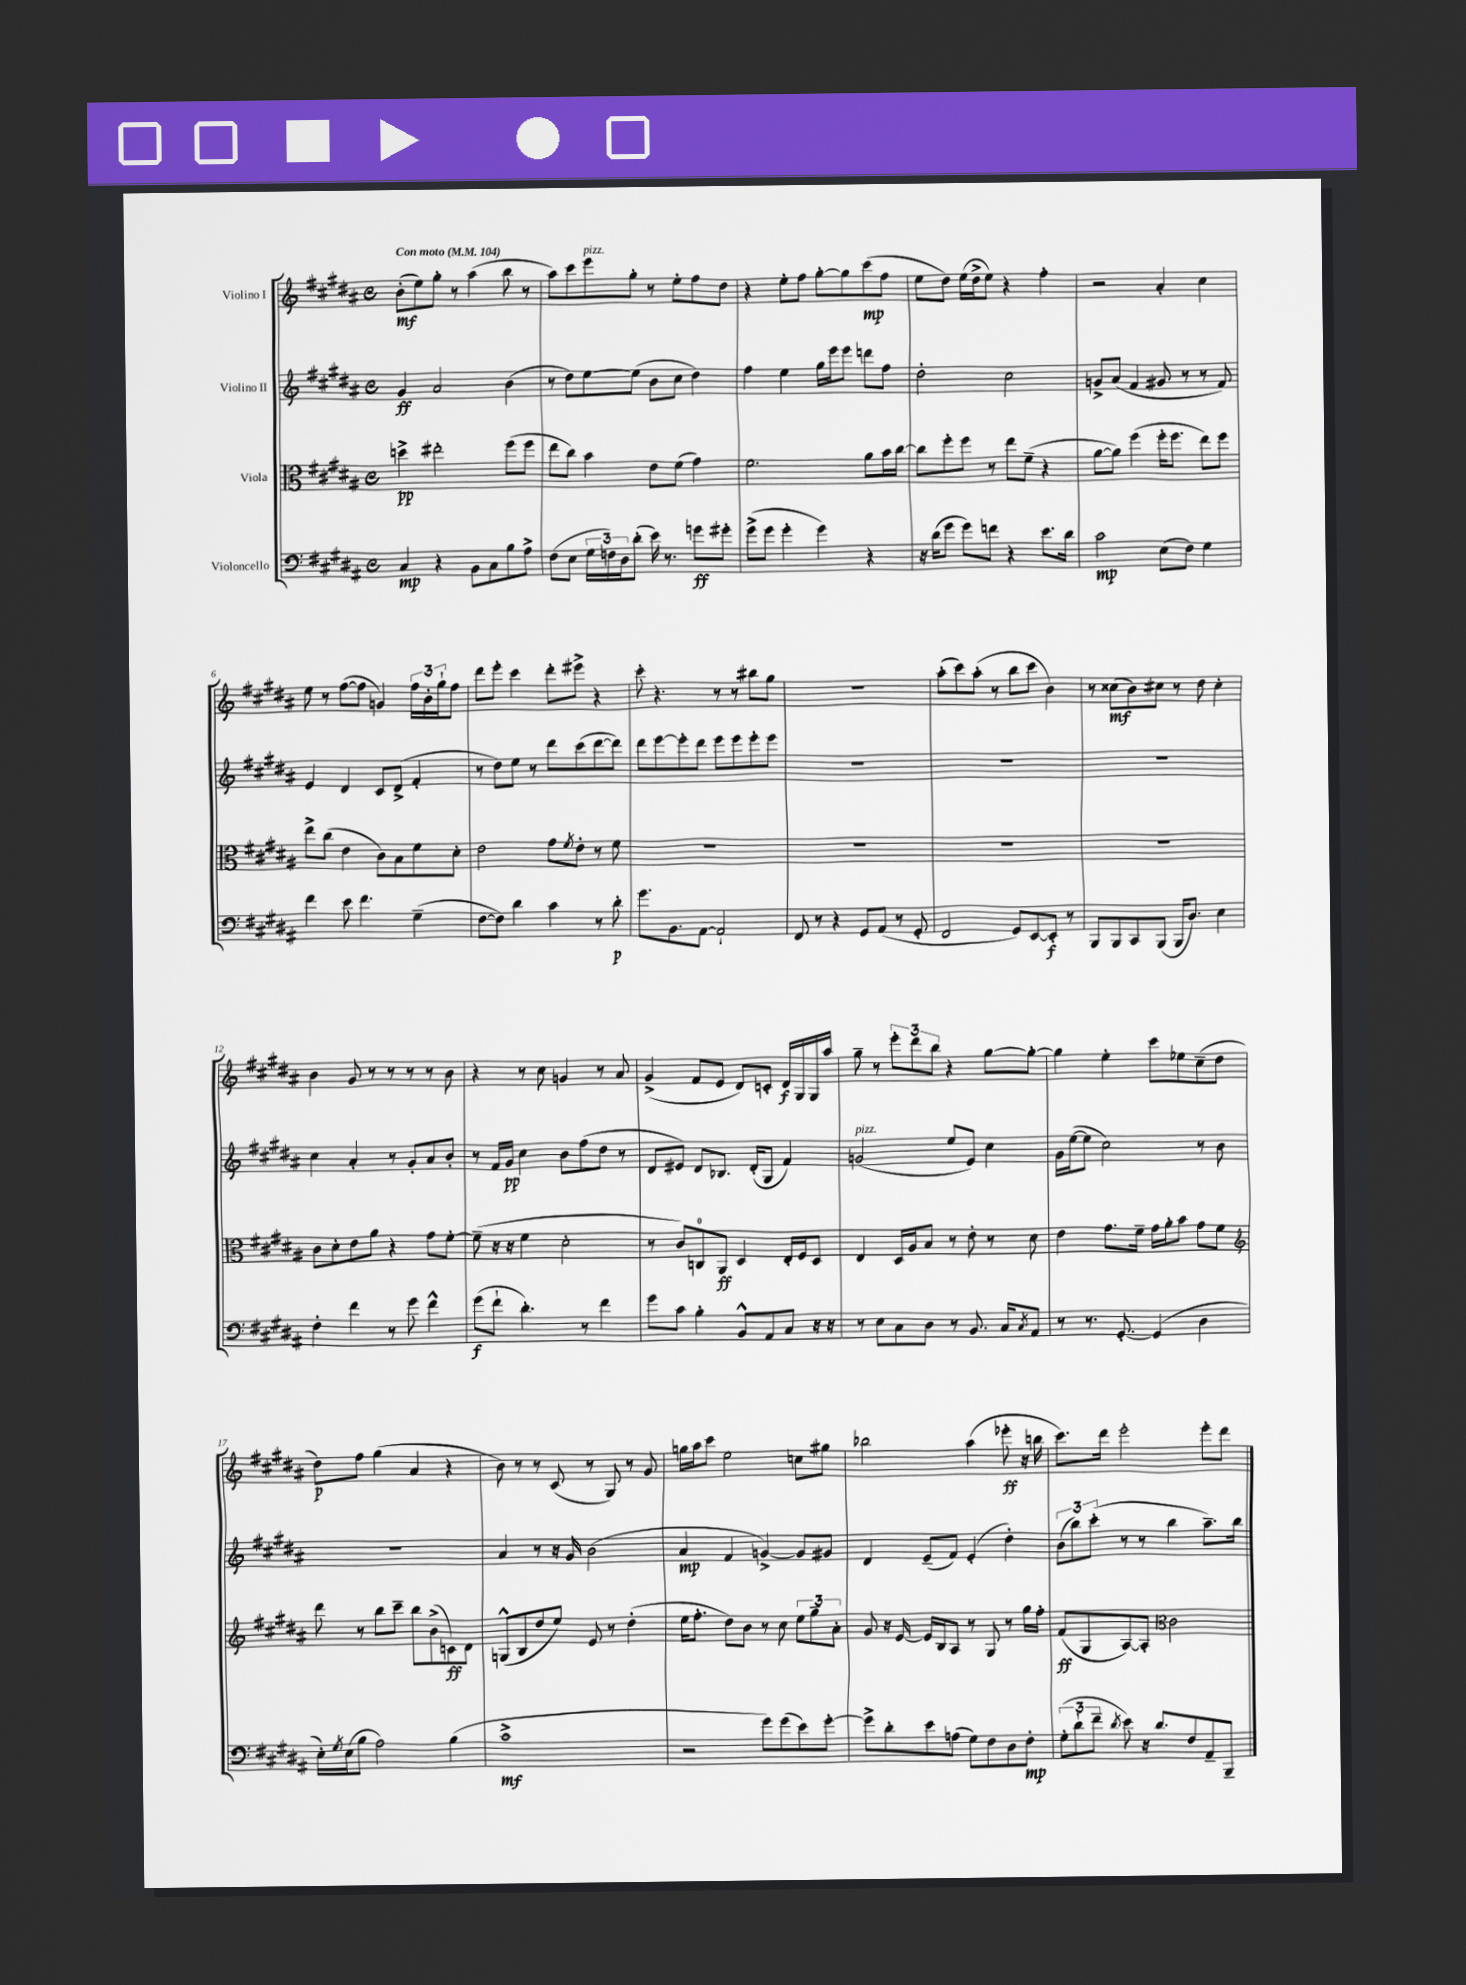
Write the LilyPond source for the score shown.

<<
\new StaffGroup <<
\new Staff = "s0" \with { instrumentName = "Violino I" } {
    \clef treble \key b \major \defaultTimeSignature \time 4/4 \tempo "Con moto" 4 = 104
    b'8-.\mf( e''8) gis''8-. r8 ais''4( b''8 r8 |
    ais''8) cis'''8 e'''8^\markup { \italic "pizz." } gis''8-. r8 e''8-. fis''8 dis''8 |
    r4 e''8-. fis''8 gis''8~-. gis''8 cis'''8\mp( fis''8 |
    e''8 dis''8) e''16( dis''16-> e''8) r4 fis''4-. |
    r2 ais'4-. cis''4 |
    e''8 r8 fis''8~( fis''8 g'4) \tuplet 3/2 { fis''16 b'16-. gis''16-! } fis''8 |
    dis'''8 e'''8-. cis'''4 dis'''8-. eis'''8-> r4 |
    cis'''8-. r4. r8 r8 bis''8 gis''8 |
    r1 |
    ais''8-.( cis'''8) ais''8-.( r8 b''8 cis'''8 b'4) |
    r8 cisis''8\mf( b'8) cis''8 r8 dis''8 cis''4-. |
    b'4 gis'8 r8 r8 r8 r8 b'8 |
    r4 r8 cis''8 g'4 r8 ais'8 |
    gis'4->( fis'8 e'8 dis'8) c'8-. dis'16\f gis16 gis16 ais''16 |
    gis''8-- r8 \tuplet 3/2 { e'''8-. dis'''8 b''8 } r4 gis''8~ gis''8~-. |
    gis''4 e''4-. cis'''8 ees''8 cis''8--( dis''8 |
    dis''8\p) fis''8 gis''4( ais'4 r4 |
    b'8) r8 r8 cis'8( r8 gis8) r8 gis'8 |
    g''16 ais''16 cis'''8 e''2 c''8 gis''8 |
    bes''2 ais''4( ees'''8-.\ff r16 b''16 |
    cis'''8.) dis'''16 e'''2-. e'''8-. dis'''8 \bar "|." |
}
\new Staff = "s1" \with { instrumentName = "Violino II" } {
    \clef treble \key b \major \defaultTimeSignature \time 4/4
    gis'4\ff ais'2 b'4( |
    r8 dis''8) e''8~ e''8( b'8 cis''8 dis''4) |
    fis''4 e''4 gis''16 e'''16 e'''8 d'''8 fis''8 |
    dis''2-. cis''2 |
    g'8-> ais'8( fis'4 gis'8 r8 r8 fis'8) |
    e'4 dis'4 cis'8 dis'8->( fis'4-. |
    r8 dis''8) e''8 r8 dis'''8 cis'''8( dis'''8~ dis'''8) |
    dis'''8 e'''8~ e'''8-. dis'''8 e'''8 e'''8 e'''8-. e'''8 |
    R1 |
    R1 |
    R1 |
    cis''4 ais'4-. r8 gis'8-. ais'8 b'8-. |
    r8 fis'16 gis'16\pp cis''4 b'8 fis''8( dis''8 r8 |
    dis'8 eis'8) dis'8 bes8. dis'16-.( gis8 fis'4) |
    g'2^\markup { \italic "pizz." }( e''8 e'8) cis''4 |
    gis'16 e''16~( e''8 cis''2) r8 b'8 |
    r1 |
    ais'4 r8 r16 gis'16 b'2( |
    ais'4\mp fis'4 g'4~->) g'8 gis'8 |
    dis'4 e'8--( fis'8) e'4-.( dis''4-.) |
    \tuplet 3/2 { b'8( b''8) cis'''8-.( } r8 r8 b''4 ais''8.--) b''16 \bar "|." |
}
\new Staff = "s2" \with { instrumentName = "Viola" } {
    \clef alto \key b \major \defaultTimeSignature \time 4/4
    d''4->\pp eis''2-. fis''8( fis''8 |
    e''8 cis''8) b'4 e'8 fis'8( gis'4) |
    fis'2. ais'8 b'16 cis''16~ |
    cis''8 fis''8-. fis''8 r8 e''8 fis'8--( r4 |
    ais'8~ ais'8) fis''4( fis''16-. fis''8. e''8) fis''8 |
    e''8-> cis''8( e'4 cis'8) b8 fis'8 dis'8-. |
    e'2 gis'8 \acciaccatura { fis'8 } e'8-. r8 fis'8 |
    R1 |
    R1 |
    R1 |
    R1 |
    cis'8 dis'8-. e'8 ais'8 r4 gis'8 fis'8~-. |
    fis'8--( r16 r16 fis'4 dis'2-. |
    r8 cis'8) c8-0 ais,8\ff dis4 e16-. fis16 dis8 |
    e4 dis16 ais16 b8 r8 e'8-. r8 dis'8 |
    e'4 gis'8. fis'16-- gis'16 ais'16-. b'8 gis'8 fis'8 |
    \clef treble dis'''8 r8 b''8 cis'''8-- b''8 b'8->( c'8\ff) dis'8 |
    g8-^( b8 dis''8 e''8) e'8 r8 dis''4-.( |
    e''16 fis''8.-. dis''8) b'8 r8 cis''8 \tuplet 3/2 { e''8 gis''8-- ais'8-. } |
    gis'8 r16 e'16~ e'16 b16 ais8 r8 gis8 r8 gis''16 fis''16-. |
    fis'8\ff( gis8 ais8~) ais8-. \clef alto cis'2 \bar "|." |
}
\new Staff = "s3" \with { instrumentName = "Violoncello" } {
    \clef bass \key b \major \defaultTimeSignature \time 4/4
    cis4\mp r4 b,8 cis8 b8 ais8-> |
    fis8( e8 \tuplet 3/2 { gis16 f16) dis16 } dis'8-.( e'16) r8. g'8\ff gis'8-. |
    gis'8->( gis'8 gis'4-. gis'4) r4 |
    r16 dis'16( gis'8 gis'8) f'8 r4 e'8. dis'16 |
    cis'2\mp e8( fis8) gis4 |
    fis'4 e'8 fis'4. gis4--( |
    fis8~ fis8) dis'4 cis'4 r8 dis'8-.\p |
    gis'8. b,8. ais,8~ ais,2-! |
    fis,8 r8 r4 gis,8 ais,8( r8 gis,8-. |
    fis,2 gis,8) e,8~ e,8-.\f r8 |
    b,,8 b,,8 cis,8 b,,8( b,,16 dis8.) e4 |
    fis4-. fis'4 r8 gis'8 fis'4-^ |
    gis'8\f( fis'8-! dis'4.-.) r8 fis'4 |
    gis'8 cis'8 b4-. b,8-^ ais,8 cis8 r16 r16 |
    r8 e8 cis8 dis8 r8 b,8. cis16 \acciaccatura { cis8 } ais,8 |
    r8 r8. gis,8.~-. gis,4( dis4 |
    e16-.) \acciaccatura { gis8 } e16( b8 ais2) b4( |
    cis'1->\mf |
    r2 gis'8) gis'8( e'8) gis'8~-. |
    gis'8-> dis'8-. e'8 a8( gis8) fis8 dis8 fis8-.\mp |
    \tuplet 3/2 { gis8-.( dis'8-! fis'8-- } \acciaccatura { dis'8 } e'8) r16 dis'8. fis8 ais,8-- b,,8-- \bar "|." |
}
>>
>>
